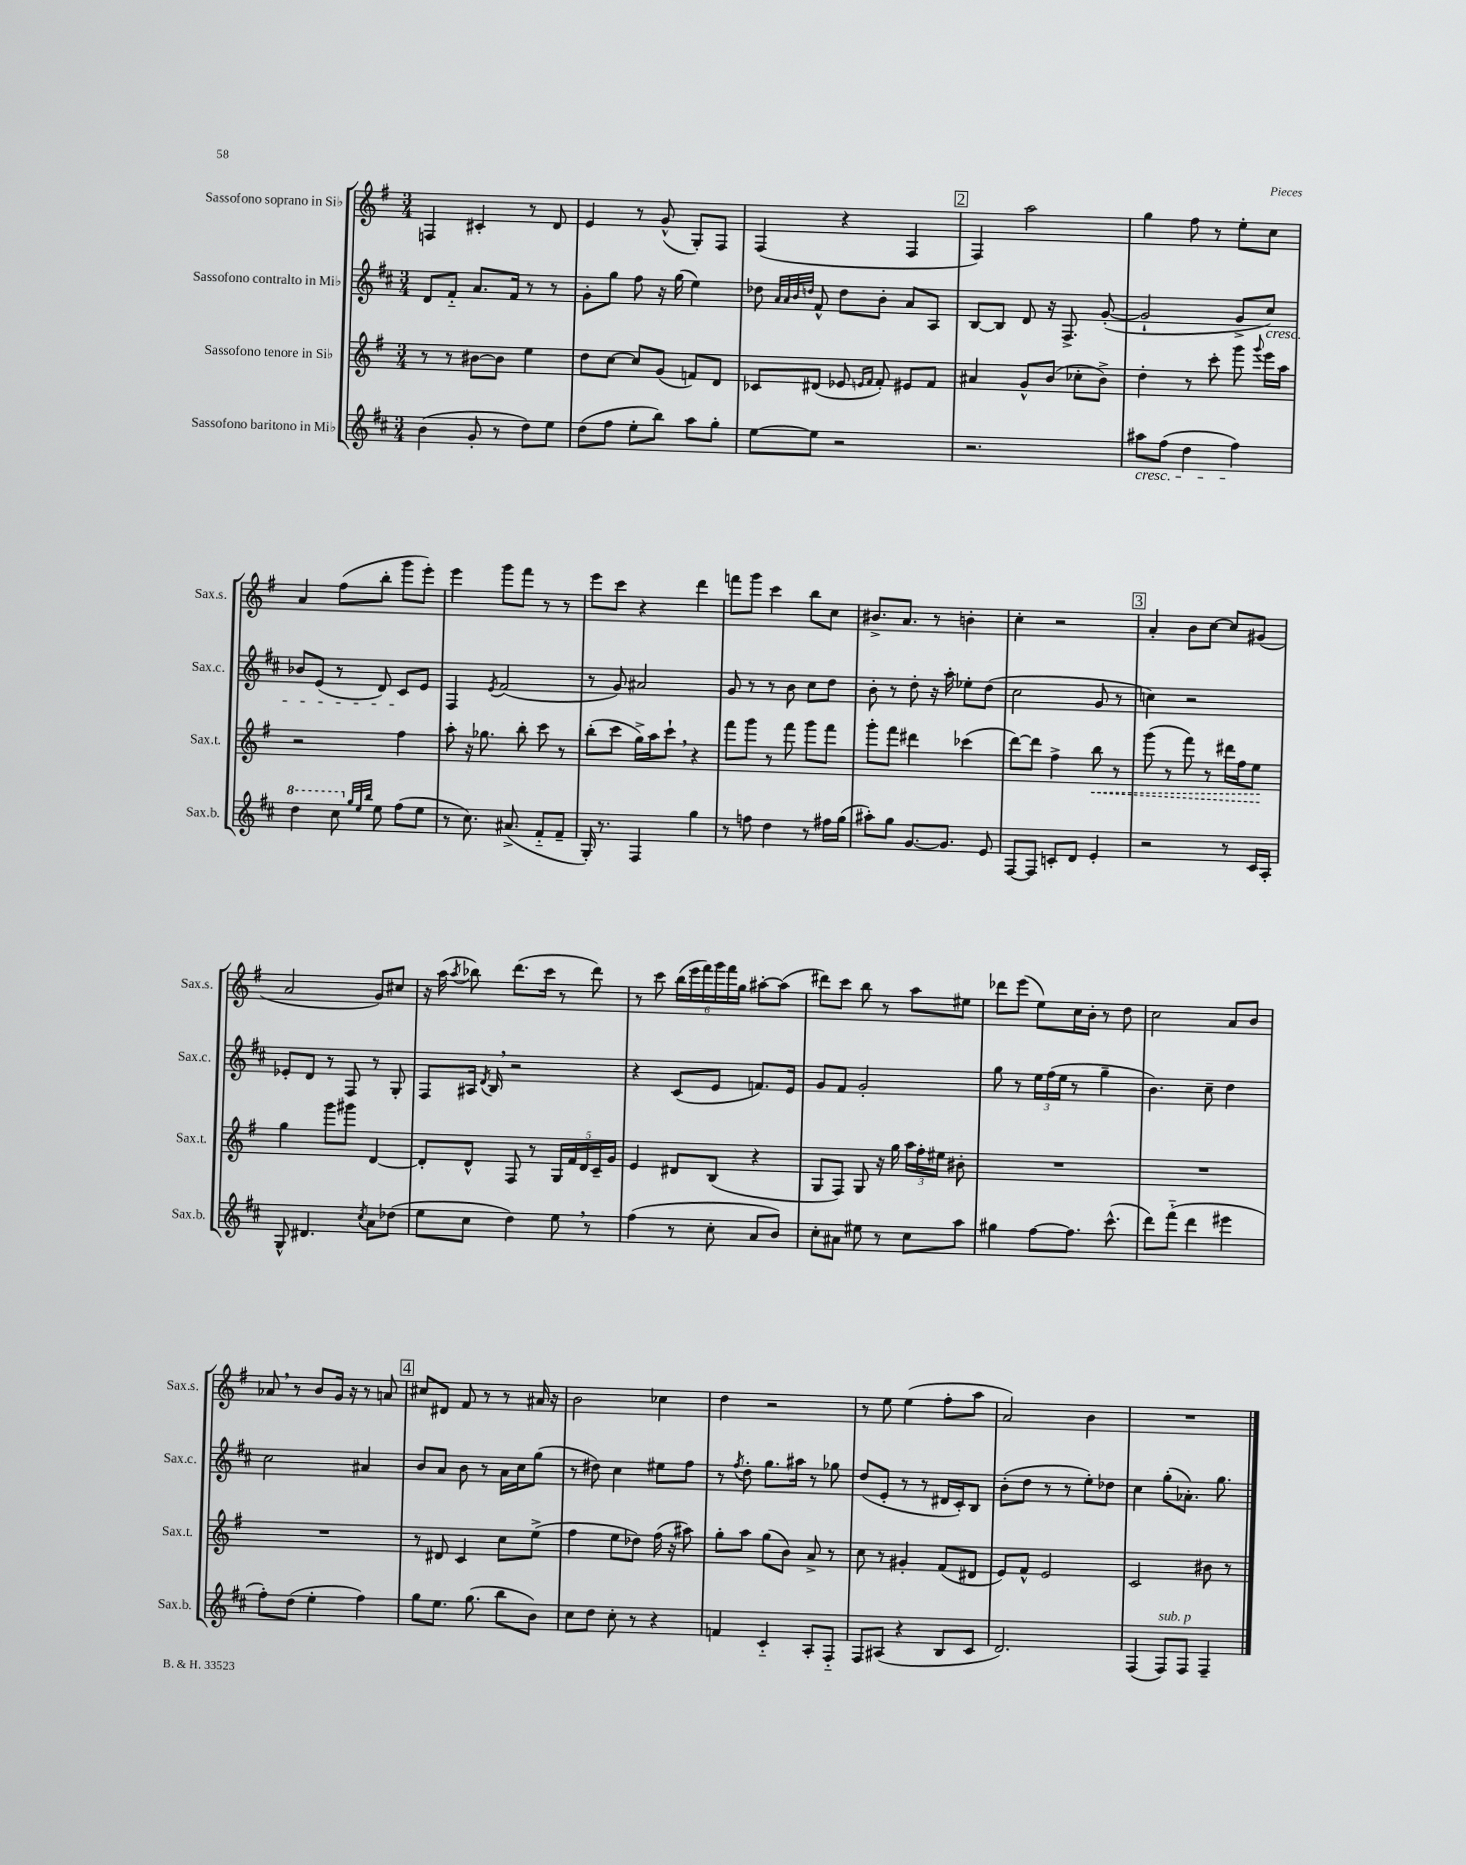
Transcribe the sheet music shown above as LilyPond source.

<<
\new StaffGroup <<
\new Staff = "s0" \with { instrumentName = "Sassofono soprano in Sib" shortInstrumentName = "Sax.s." } {
    \clef treble \key g \major \numericTimeSignature \time 3/4
    \autoBeamOff f4 cis'4-. r8 d'8 |
    e'4 r8 g'8-^( g8[-.) fis8] |
    fis4( r4 fis4 |
    \mark \markup { \box "2" } fis4) a''2 |
    g''4 fis''8 r8 e''8[-. c''8] |
    a'4 fis''8[( b''8]-. g'''8[ e'''8]-.) |
    e'''4 g'''8[ fis'''8] r8 r8 |
    e'''8[ c'''8] r4 d'''4 |
    f'''8[ g'''8] c'''4 b''8[ c''8] |
    bis'8.[-> a'8.] r8 b'4-. |
    c''4-. r2 |
    \mark \markup { \box "3" } a'4-. b'8[ c''8]~ c''8[ gis'8]( |
    a'2 g'8[) cis''8] |
    r16 a''16( \acciaccatura { a''8 } bes''8) d'''8.[( c'''16] r8 d'''8) |
    r8 c'''8 \tuplet 6/4 { b''16[( e'''16 fis'''16) g'''16 fis'''16 g''16] } ais''8[~-. ais''8]( |
    dis'''8[) c'''8] b''8 r8 a''8[ eis''8] |
    des'''8[ e'''8]( e''8[) c''16 b'16]-. r8 d''8 |
    c''2 a'8[ b'8] |
    aes'8 \breathe r8 b'8[ g'16] r16 r8 a'8 |
    \mark \markup { \box "4" } cis''8[ dis'8] fis'8 r8 r8 ais'16 r16 |
    b'2 ces''4 |
    d''4 r2 |
    r8 e''8 e''4( fis''8[-. a''8] |
    a'2) b'4 |
    R2. \bar "|." |
}
\new Staff = "s1" \with { instrumentName = "Sassofono contralto in Mib" shortInstrumentName = "Sax.c." } {
    \clef treble \key d \major \numericTimeSignature \time 3/4
    \autoBeamOff d'8[ fis'8]-_ a'8.[ fis'16] r8 r8 |
    g'8[-. g''8] fis''8 r16 g''16( e''4) |
    des''8 \grace { a'32[ a'32 b'32 d''32] } fis'8-^ d''8[ b'8]-. a'8[ a8] |
    \mark \markup { \box "2" } b8[~ b8] d'8 r16 fis8.-> g'8~-.( |
    g'2-! g'8[-> cis''8]\cresc) |
    bes'8[ e'8]( r8 d'8) cis'8[\! e'8] |
    fis4 \acciaccatura { e'8 } fis'2( |
    r8 g'8) ais'2 |
    g'8 r8 r8 b'8 cis''8[ d''8] |
    b'8-. r8 d''8-. r16 a''16-. ees''8[-. d''8]( |
    cis''2 g'8 r8 |
    \mark \markup { \box "3" } c''4) r2 |
    ees'8[-. d'8] r8 fis8 r8 g8-. |
    fis8[ ais16] \acciaccatura { d'8 } b16 \breathe r2 |
    r4 cis'8[( e'8] f'8.[) e'16] |
    g'8[ fis'8] g'2-. |
    g''8 r8 \tuplet 3/2 { e''16[ fis''16( e''16] } r8 g''4-- |
    b'4.) cis''8-- d''4 |
    cis''2 ais'4 |
    \mark \markup { \box "4" } b'8[ a'8] b'8 r8 a'16[ cis''16 g''8]( |
    r8 dis''8) cis''4 eis''8[ fis''8] |
    r8 \acciaccatura { fis''8 } d''8-. g''8.[ ais''16] r8 ges''8 |
    d''8[( e'8]-. r8 r8 dis'16[ cis'16-.) b8] |
    b'8[-.( d''8] r8 r8 e''8[-.) des''8] |
    cis''4 g''8[-.( aes'8.]-.) g''8. \bar "|." |
}
\new Staff = "s2" \with { instrumentName = "Sassofono tenore in Sib" shortInstrumentName = "Sax.t." } {
    \clef treble \key g \major \numericTimeSignature \time 3/4
    \autoBeamOff r8 r8 bis'8[~ bis'8] e''4 |
    d''8[ c''8]~ c''8[ g'8]( f'8[) d'8] |
    ces'8[ dis'8]( ees'8 \grace { e'16[ fis'16] } fis'8-.) eis'8[ fis'8] |
    \mark \markup { \box "2" } ais'4 g'8[-^ b'8]( ces''8[-. b'8]->) |
    d''4-. r8 c'''8-. g'''8 \appoggiatura { g'''8 } e'''16[ a''16] |
    r2 fis''4 |
    a''8-. r16 ges''8. b''8-. c'''8 r8 |
    b''8[-.( c'''8] g''16[->) a''16 c'''8]-! \breathe r4 |
    fis'''8[ g'''8] r8 fis'''8 g'''8[ fis'''8] |
    g'''8[-. fis'''8] dis'''4 ces'''4( |
    d'''8[~) d'''8] fis''4-> \once \override Hairpin.style = #'dashed-line b''8\< r8 |
    \mark \markup { \box "3" } g'''8( r8 fis'''8) r8 dis'''16[ fis''16 e''8]\! |
    g''4 g'''8[ gis'''8] d'4~ |
    d'8[-. d'8]-^ fis8 r8 \tuplet 5/4 { g16[ fis'16 d'16 c'16-- g'16] } |
    e'4 dis'8[ b8]( r4 |
    g8[ fis8]) g8 r16 g''16 \tuplet 3/2 { a''16[ fis''16-. eis''16] } bis'8-. |
    R2. |
    R2. |
    R2. |
    \mark \markup { \box "4" } r8 dis'8 c'4 c''8[ e''8]->( |
    fis''4 e''8[ des''8]) fis''16( r16 ais''8) |
    g''8[-. a''8] g''8[( b'8]) a'8-> r8 |
    c''8 r8 gis'4-. fis'8[( dis'8] |
    e'8[) fis'8]-^ e'2 |
    c'2 bis'8 r8 \bar "|." |
}
\new Staff = "s3" \with { instrumentName = "Sassofono baritono in Mib" shortInstrumentName = "Sax.b." } {
    \clef treble \key d \major \numericTimeSignature \time 3/4
    \autoBeamOff b'4( g'8-. r8 d''8[) e''8] |
    d''8[( fis''8] e''8[-. b''8]) a''8[ g''8]-. |
    e''8[~ e''8] r2 |
    \mark \markup { \box "2" } r2. |
    ais''8[\cresc fis''8]( d''4 fis''4\!) |
    \ottava #1 d'''4 cis'''8 \ottava #0 \grace { g''32[ e''32 b''32] } e''8 fis''8[( e''8] |
    r8 cis''8.) ais'8.->( fis'8[-_ fis'8]-- |
    g16-.) r8. fis4 g''4 |
    r8 f''8 d''4 r8 fis''16[ g''16]( |
    ais''8[-.) g''8] g'8.[~ g'8.] e'8 |
    fis8[~ fis8] c'8[-. d'8] e'4-. |
    \mark \markup { \box "3" } r2 r8 cis'16[ a16]-. |
    g8-^ dis'4. \acciaccatura { cis''8 } a'8[ des''8]( |
    e''8[ cis''8] d''4) e''8 \breathe r8 |
    fis''4( r8 cis''8-. a'8[ b'8]) |
    cis''8[-. ais'8] eis''8 r8 cis''8[ a''8] |
    gis''4 fis''8[~ fis''8.] cis'''8.-^( |
    d'''8[) fis'''8]-_( d'''4 eis'''4 |
    fis''8[-.) d''8]( e''4-. fis''4) |
    \mark \markup { \box "4" } g''8[ e''8.] g''8.( b''8[ b'8]) |
    cis''8[ d''8] cis''8-. r8 r4 |
    f'4 cis'4-_ a8[-. fis8]-_ |
    fis8[ ais8]( r4 b8[ cis'8] |
    d'2.) |
    fis4( fis8[^\markup { \italic "sub. p" }) fis8] fis4-- \bar "|." |
}
>>
>>
\layout { \context { \Score \remove "Bar_number_engraver" } }
